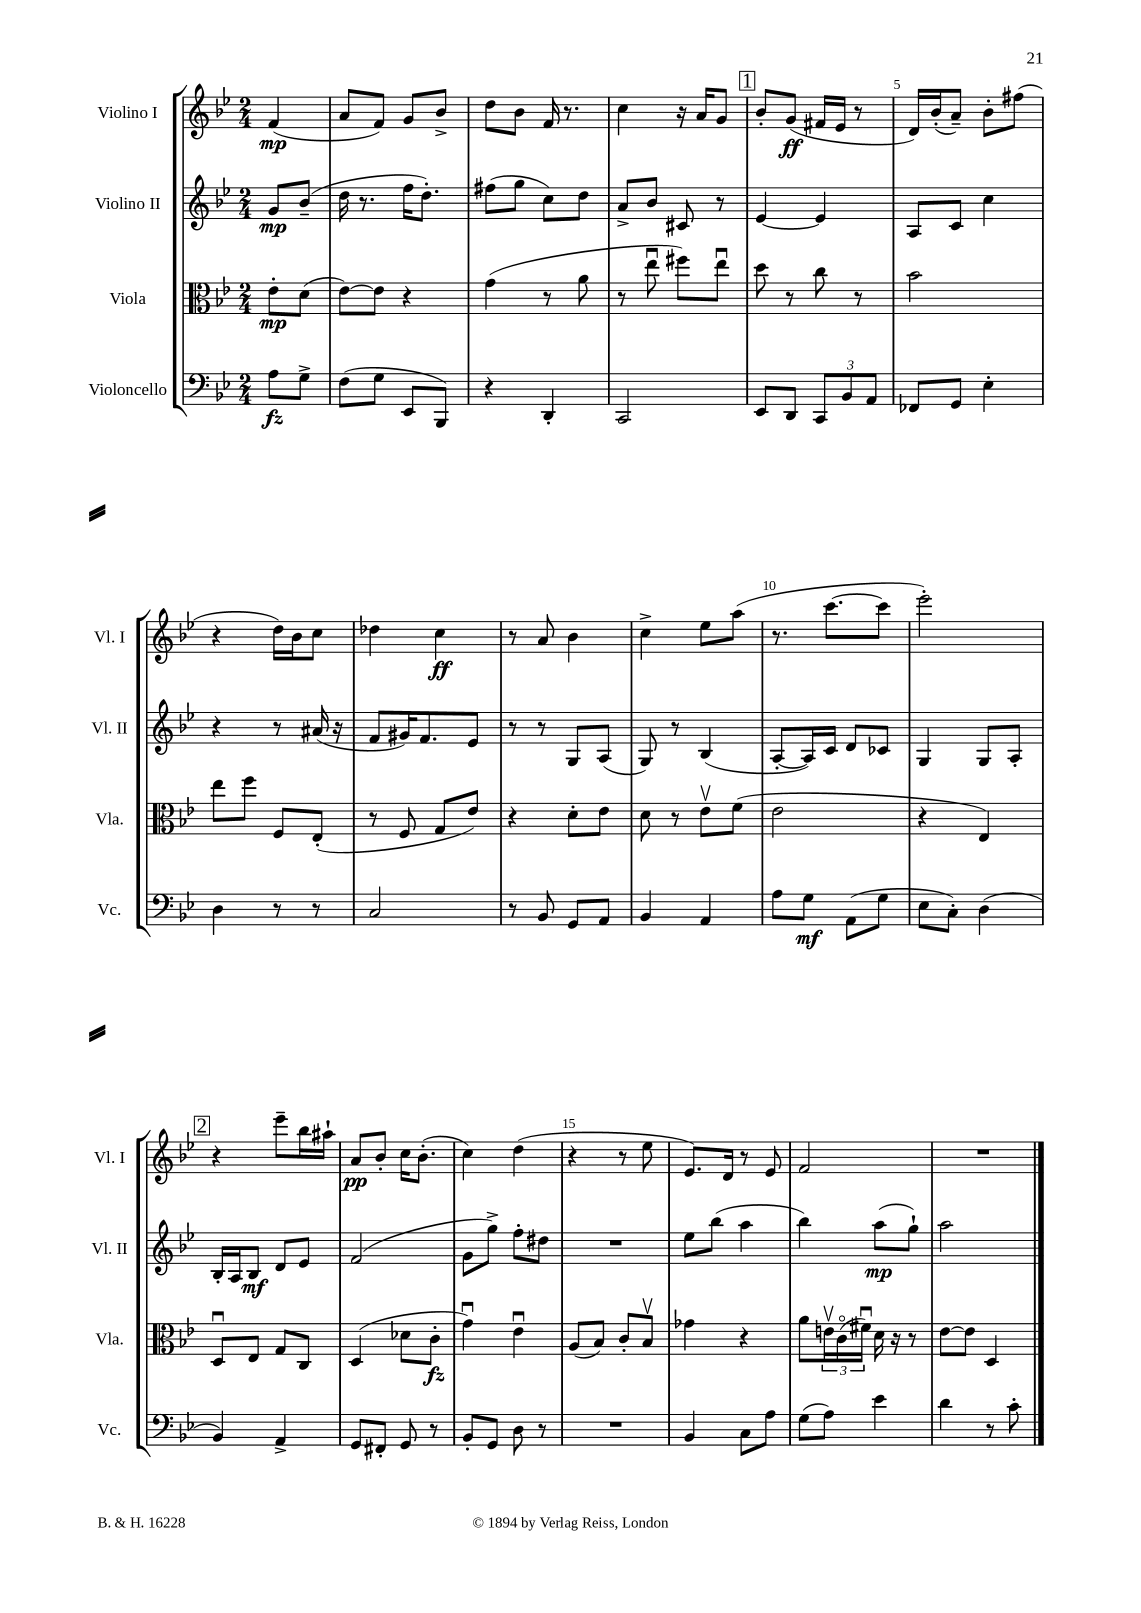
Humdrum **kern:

**kern	**dynam	**kern	**dynam	**kern	**dynam	**kern	**dynam
*part4	*part4	*part3	*part3	*part2	*part2	*part1	*part1
*staff4	*staff4	*staff3	*staff3	*staff2	*staff2	*staff1	*staff1
*I"Violoncello	*	*I"Viola	*	*I"Violino II	*	*I"Violino I	*
*I'Vc.	*	*I'Vla.	*	*I'Vl. II	*	*I'Vl. I	*
*clefF4	*	*clefC3	*	*clefG2	*	*clefG2	*
*k[b-e-]	*	*k[b-e-]	*	*k[b-e-]	*	*k[b-e-]	*
*M2/4	*	*M2/4	*	*M2/4	*	*M2/4	*
=	=	=	=	=	=	=	=
8A\L	fz	8e-'\L	mp	8g/L	mp	(4f/	mp
8G^\J	.	(8d\J	.	(8b-~/J	.	.	.
=1	=1	=1	=1	=1	=1	=1	=1
(8F\L	.	[8e-\L)	.	16dd\	.	8a/L	.
.	.	.	.	8.r	.	.	.
8G\J	.	8e-\J]	.	.	.	8f/J)	.
8EE-/L	.	4r	.	16ff\KL	.	8g/L	.
.	.	.	.	8.dd'\J)	.	.	.
8BBB-/J)	.	.	.	.	.	8b-^/J	.
=2	=2	=2	=2	=2	=2	=2	=2
4r	.	(4g\	.	(8ff#X\L	.	8dd\L	.
.	.	.	.	8gg\J	.	8b-\J	.
4DD'/	.	8r	.	8cc\L)	.	16f/	.
.	.	.	.	.	.	8.r	.
.	.	8a\	.	8dd\J	.	.	.
=3	=3	=3	=3	=3	=3	=3	=3
2CC/	.	8r	.	8a^/L	.	4cc\	.
.	.	8ee-u\	.	8b-/J	.	.	.
.	.	8ff#X\L)	.	8c#X/	.	16r	.
.	.	.	.	.	.	16a/KL	.
.	.	8ee-u\J	.	8r	.	8g/J	.
!!LO:REH:place=s1:t=1
=4	=4	=4	=4	=4	=4	=4	=4
8EE-/L	.	8dd\	.	[4e-/	.	8b-'/L	.
8DD/J	.	8r	.	.	.	(8g/J	ff
12CC/L	.	8cc\	.	4e-/]	.	16f#X/LL	.
.	.	.	.	.	.	16e-/JJ	.
12BB-/	.	.	.	.	.	.	.
.	.	8r	.	.	.	8r	.
12AA/J	.	.	.	.	.	.	.
=5	=5	=5	=5	=5	=5	=5	=5
8FF-X/L	.	2b-\	.	8A/L	.	16d/LL)	.
.	.	.	.	.	.	(16b-'/J	.
8GG/J	.	.	.	8c/J	.	8a~/J)	.
4E-'\	.	.	.	4cc\	.	8b-'\L	.
.	.	.	.	.	.	(8ff#X\J	.
!!LO:LB:g=z
=6	=6	=6	=6	=6	=6	=6	=6
4D\	.	8ee-\L	.	4r	.	4r	.
.	.	8ff\J	.	.	.	.	.
8r	.	8F/L	.	8r	.	16dd\LL)	.
.	.	.	.	.	.	16b-\J	.
8r	.	(8E-'/J	.	(16a#X/	.	8cc\J	.
.	.	.	.	16r	.	.	.
=7	=7	=7	=7	=7	=7	=7	=7
2C/	.	8r	.	8f/L	.	4dd-X\	.
.	.	8F/	.	16g#X/K)	.	.	.
.	.	.	.	8.f/	.	.	.
.	.	8G/L	.	.	.	4cc\	ff
.	.	8e-/J)	.	8e-/J	.	.	.
=8	=8	=8	=8	=8	=8	=8	=8
8r	.	4r	.	8r	.	8r	.
8BB-/	.	.	.	8r	.	8a/	.
8GG/L	.	8d'\L	.	8G/L	.	4b-\	.
8AA/J	.	8e-\J	.	(8A/J	.	.	.
=9	=9	=9	=9	=9	=9	=9	=9
4BB-/	.	8d\	.	8G/)	.	4cc^\	.
.	.	8r	.	8r	.	.	.
4AA/	.	8e-v\L	.	(4B-/	.	8ee-\L	.
.	.	(8f\J	.	.	.	(8aa\J	.
=10	=10	=10	=10	=10	=10	=10	=10
8A\L	.	2e-\	.	[8A'/L	.	8.r	.
8G\J	mf	.	.	16A/L])	.	.	.
.	.	.	.	16c/JJ	.	[8.ccc\L	.
(8AA\L	.	.	.	8d/L	.	.	.
8G\J	.	.	.	8c-X/J	.	8ccc\J]	.
=11	=11	=11	=11	=11	=11	=11	=11
8E-\L	.	4r	.	4G/	.	2eee-'\)	.
8C'\J)	.	.	.	.	.	.	.
(4D\	.	4E-/)	.	8G/L	.	.	.
.	.	.	.	8A'/J	.	.	.
!!LO:LB:g=z
!!LO:REH:place=s1:t=2
=12	=12	=12	=12	=12	=12	=12	=12
4BB-/)	.	8Du/L	.	16B-'/LL	.	4r	.
.	.	.	.	16A/J	.	.	.
.	.	8E-/J	.	8B-/J	mf	.	.
4AA^/	.	8G/L	.	8d/L	.	8eee-~\L	.
.	.	8C/J	.	8e-/J	.	16bb-\L	.
.	.	.	.	.	.	16aa#X`\JJ	.
=13	=13	=13	=13	=13	=13	=13	=13
8GG/L	.	(4D/	.	(2f/	.	8a/L	pp
8FF#X'/J	.	.	.	.	.	8b-'/J	.
8GG/	.	8d-X\L	.	.	.	16cc\KL	.
.	.	.	.	.	.	(8.b-'\J	.
8r	.	8c'\J	fz	.	.	.	.
=14	=14	=14	=14	=14	=14	=14	=14
8BB-'/L	.	4gu\)	.	8g\L	.	4cc\)	.
8GG/J	.	.	.	8gg^\J)	.	.	.
8D\	.	4e-u\	.	8ff'\L	.	(4dd\	.
8r	.	.	.	8dd#X\J	.	.	.
=15	=15	=15	=15	=15	=15	=15	=15
2r	.	(8A/L	.	2r	.	4r	.
.	.	8B-/J)	.	.	.	.	.
.	.	8c'/L	.	.	.	8r	.
.	.	8B-v/J	.	.	.	8ee-\	.
=16	=16	=16	=16	=16	=16	=16	=16
4BB-/	.	4g-X\	.	8ee-\L	.	8.e-/L)	.
.	.	.	.	(8bb-\J	.	.	.
.	.	.	.	.	.	16d/Jk	.
8C\L	.	4r	.	4aa\	.	8r	.
8A\J	.	.	.	.	.	8e-/	.
=17	=17	=17	=17	=17	=17	=17	=17
(8G\L	.	8a\L	.	4bb-\)	.	2f/	.
8A\J)	.	24env\L	.	.	.	.	.
.	.	(24c\	.	.	.	.	.
.	.	24f#Xu\JJ)	.	.	.	.	.
4e-\	.	16d\	.	(8aa\L	mp	.	.
.	.	16r	.	.	.	.	.
.	.	8r	.	8gg`\J)	.	.	.
=18	=18	=18	=18	=18	=18	=18	=18
4d\	.	[8e-\L	.	2aa\	.	2r	.
.	.	8e-\J]	.	.	.	.	.
8r	.	4D/	.	.	.	.	.
8c'\	.	.	.	.	.	.	.
==	==	==	==	==	==	==	==
*-	*-	*-	*-	*-	*-	*-	*-
